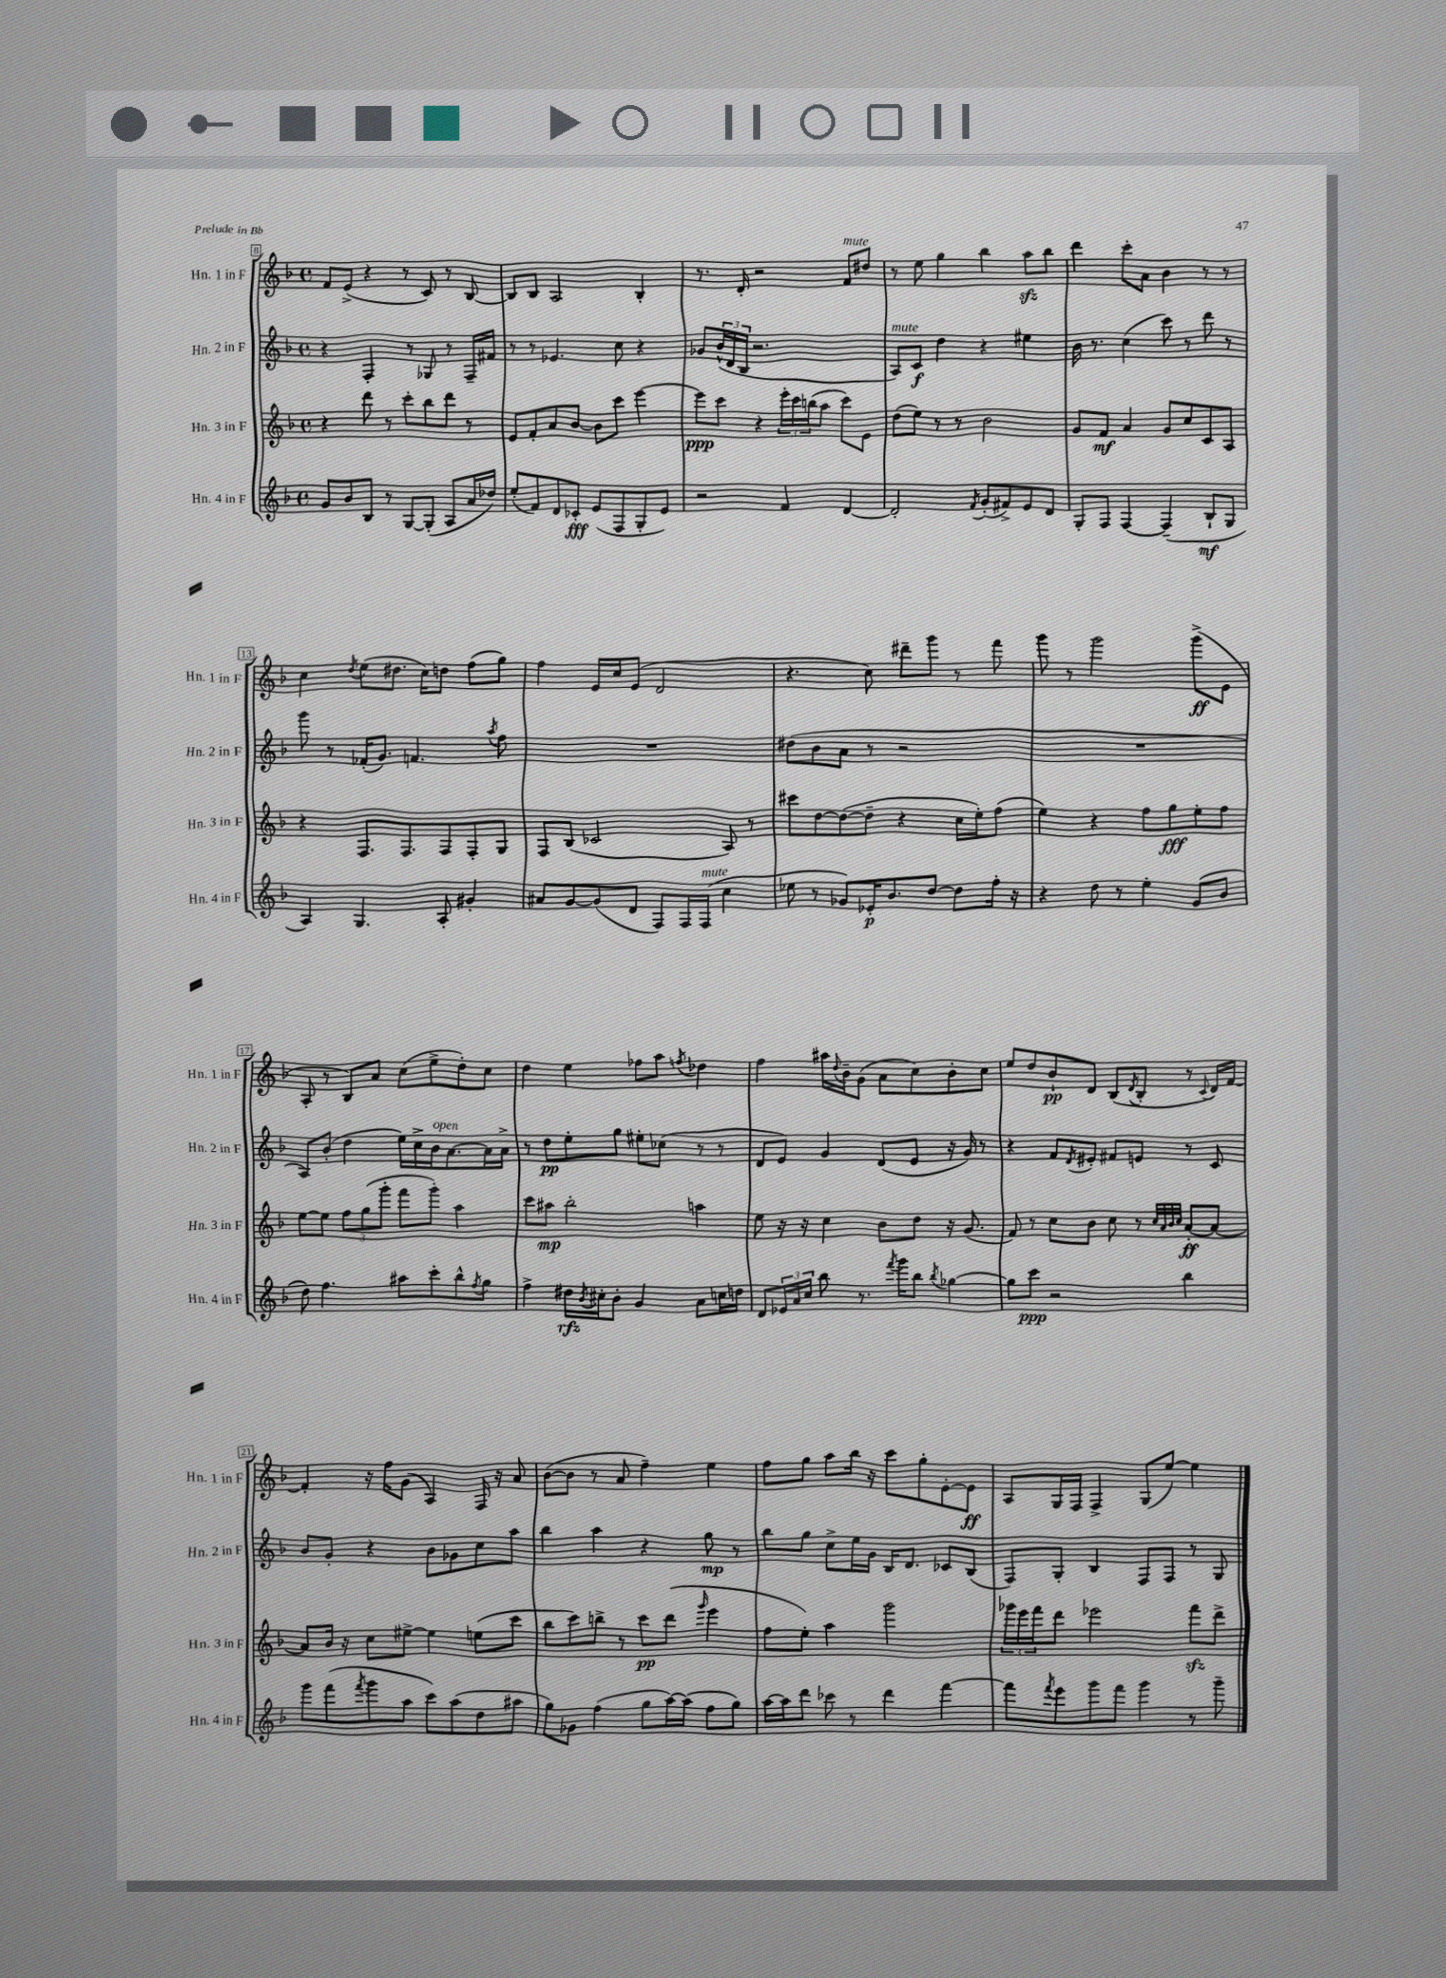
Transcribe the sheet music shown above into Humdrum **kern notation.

**kern	**kern	**kern	**kern
*staff4	*staff3	*staff2	*staff1
*clefG2	*clefG2	*clefG2	*clefG2
*k[b-]	*k[b-]	*k[b-]	*k[b-]
*M4/4	*M4/4	*M4/4	*M4/4
*met(c)	*met(c)	*met(c)	*met(c)
8g	4r	4r	8f
8b-	.	.	(8e^
8B-	8ddd	4F'	4r
8r	8r	.	.
[8G	8ccc'	8r	8r
(8G']	8bb-	8G-	8c)
8A	8ddd	8r	8r
16a	8r	16F~	[8B-
16dd-)	.	16f#	.
=	=	=	=
(8ee'	8e	8r	8B-]
8f)	8f'	8r	8B-
8d	8a	4.e-	2A
8c-'	[8b-	.	.
(8e	8b-]	.	.
8F	8ccc	8cc	.
8G'	[4eee	4r	4B-'
8e)	.	.	.
=	=	=	=
2r	8eee]	8g-	8.r
.	8ccc	(24b-^^	.
.	.	24d	.
.	.	.	16d'
.	.	24B-	.
.	4r	2.r	2r
4f	24eee'	.	.
.	24ccc	.	.
.	(24bb	.	.
.	8aa	.	.
[4d	8ccc)	.	8f
.	8e	.	8dd#
=	=	=	=
2d']	(8dd	8A)	8r
.	8ee)	8c	8ee
.	8r	4dd	4gg
.	8r	.	.
8qf	.	.	.
(8g'	2b-	4r	4bb-
8f#^)	.	.	.
8e	.	4ee#	8aa
8d	.	.	8bb-
=	=	=	=
8G'	8g	16b-	4ddd
.	.	8.r	.
8F	8f	.	.
[4F	4a	(4cc	8ccc'
.	.	.	8a
(4F~]	8g	8ccc)	4b-
.	8cc	8r	.
8B-`	8c	8ddd	8r
8G	8A	8r	8r
=	=	=	=
4A)	4r	8ggg	4cc
.	.	8r	.
.	.	.	8qdd
4.G	8.F	(16f-'	(8ee
.	.	8.g)	.
.	.	.	8.dd#
.	8.F	.	.
.	.	4.f	.
.	.	.	16cc)
8A'	8F	.	8dd
4g#'	8F'	.	(8ff
.	.	8qaa	.
.	8G	8ff	8gg)
=	=	=	=
8a#	8F	1r	4ff
[8g	(8B-	.	.
(8g]	2c-	.	16e
.	.	.	16cc
8d	.	.	(8e
8F)	.	.	2d
16F	.	.	.
(16F	.	.	.
4cc	8A)	.	.
.	8r	.	.
=	=	=	=
8ee-	8ccc#	(8dd#	4.r
8r	[8dd	8b-	.
8g-)	(8dd_	8a	.
16e-'	8dd~]	8r	8cc)
8.b-	.	.	.
.	4r	2r	8ddd#~
[8dd	.	.	8ggg
8dd]	16cc	.	8r
.	16ee')	.	.
16ff'	(8ff	.	8fff
16r	.	.	.
=	=	=	=
4r	4ee)	1r	8ggg
.	.	.	8r
8dd	4r	.	2ggg
8r	.	.	.
4ee'	8ff	.	.
.	8gg	.	.
(8g	8ee'	.	(8ggg^
8b-	8ff	.	8e
=	=	=	=
8dd)	[8ee	8A)	8A'
4.ff	8ee]	(8b-'	8r
.	12ff	4dd	8B-)
.	(12gg	.	.
.	.	.	8a
.	12ggg'	.	.
8aa#	8fff	16ee)	(8cc
.	.	16cc^	.
8ccc'	8ggg')	16b-	8ee^
.	.	[8.a	.
8bb-^^	4aa	.	8dd')
8qff	.	.	.
8gg	.	16a]	8cc
.	.	16a^	.
=	=	=	=
4ff^	8ccc	8r	4dd
.	8aa#	8dd	.
16dd#	2bb-'	8ee'	4ee
8qb-	.	.	.
16cc#'	.	.	.
8b-'	.	8gg	.
4g	.	8ee#'	8ff-
.	.	(8cc-	8aa
.	.	.	8qff
8a	4aa	8r	4dd-
16cc	.	8r	.
16dd	.	.	.
=	=	=	=
8d	8ee	8d	4ff
24e-	16r	8e)	.
24a	.	.	.
.	16r	.	.
24cc	.	.	.
8bb-	4cc	4g	16aa#
.	.	.	8qqdd
.	.	.	16b-~
8.r	.	.	(8g
.	8b-	(8d	8a
8qfff	.	.	.
16ggg	.	.	.
8bb-	8dd	8e	8cc)
8qbb-	.	.	.
[4gg-	16r	16r	8b-'
.	(8.g	16g)	.
.	.	8r	8cc
=	=	=	=
8gg-]	8f)	4r	8ee
8ccc	8r	.	8dd
2r	8cc	8f	8b-`
.	.	8qd	.
.	8b-	8e#'	8d
.	8cc	8f#	(8B-
.	.	.	8qd
.	8r	8e	8B-'
.	32qqcc	.	.
.	32qqa	.	.
.	32qqb-	.	.
.	32qqcc	.	.
4bb-	[8a'	8r	8r
.	.	.	8qqc
.	8a_	8c	16d)
.	.	.	[16f
=	=	=	=
8ggg	8a]	8b-	4f']
(8fff	16b-	8g'	.
.	16r	.	.
8qfff	.	.	.
8ggg	8cc	4r	16r
.	.	.	16ff
8aa	[8ee#^	.	(8g
8ccc)	4ee#]	8b-	4A)
(8aa	.	8g-	.
8dd	(8ee	8cc	16F
.	.	.	16r
8aa#	8ccc	8aa	8a
=	=	=	=
8gg)	8bb-	4bb-	([8b-
8g-	8ccc)	.	8b-]
(4ff	8bb^	4aa	8r
.	8r	.	8a
8gg	8ccc	4r	4ff~)
[16aa)	(8ddd	.	.
(16aa]	.	.	.
.	16qqggg	.	.
8ff	4eee	8gg	4ee
8gg)	.	8r	.
=	=	=	=
[16aa	8ff	8bb-	8ff
16aa]	.	.	.
8ddd	8ee')	8gg	8gg
8ccc-	4aa	8cc^	8aa
8r	.	16ee	16bb-
.	.	16g	16r
4ddd	2ggg	16B-	8ccc
.	.	8.d	.
.	.	.	8gg'
[4fff	.	8c-	[8e'
.	.	(8B-	8e]
=	=	=	=
8fff]	24ggg-	8F)	8A
.	24eee	.	.
.	24fff	.	.
8qfff	.	.	.
8eee	8ddd	8G'	16G
.	.	.	16F
8ggg	2eee-	4B-	4F^
8fff	.	.	.
4ggg	.	8F	(8G
.	.	8F	[8ee)
8r	8fff	8r	4ee]
8ggg~	8ddd^	8G	.
==	==	==	==
*-	*-	*-	*-
